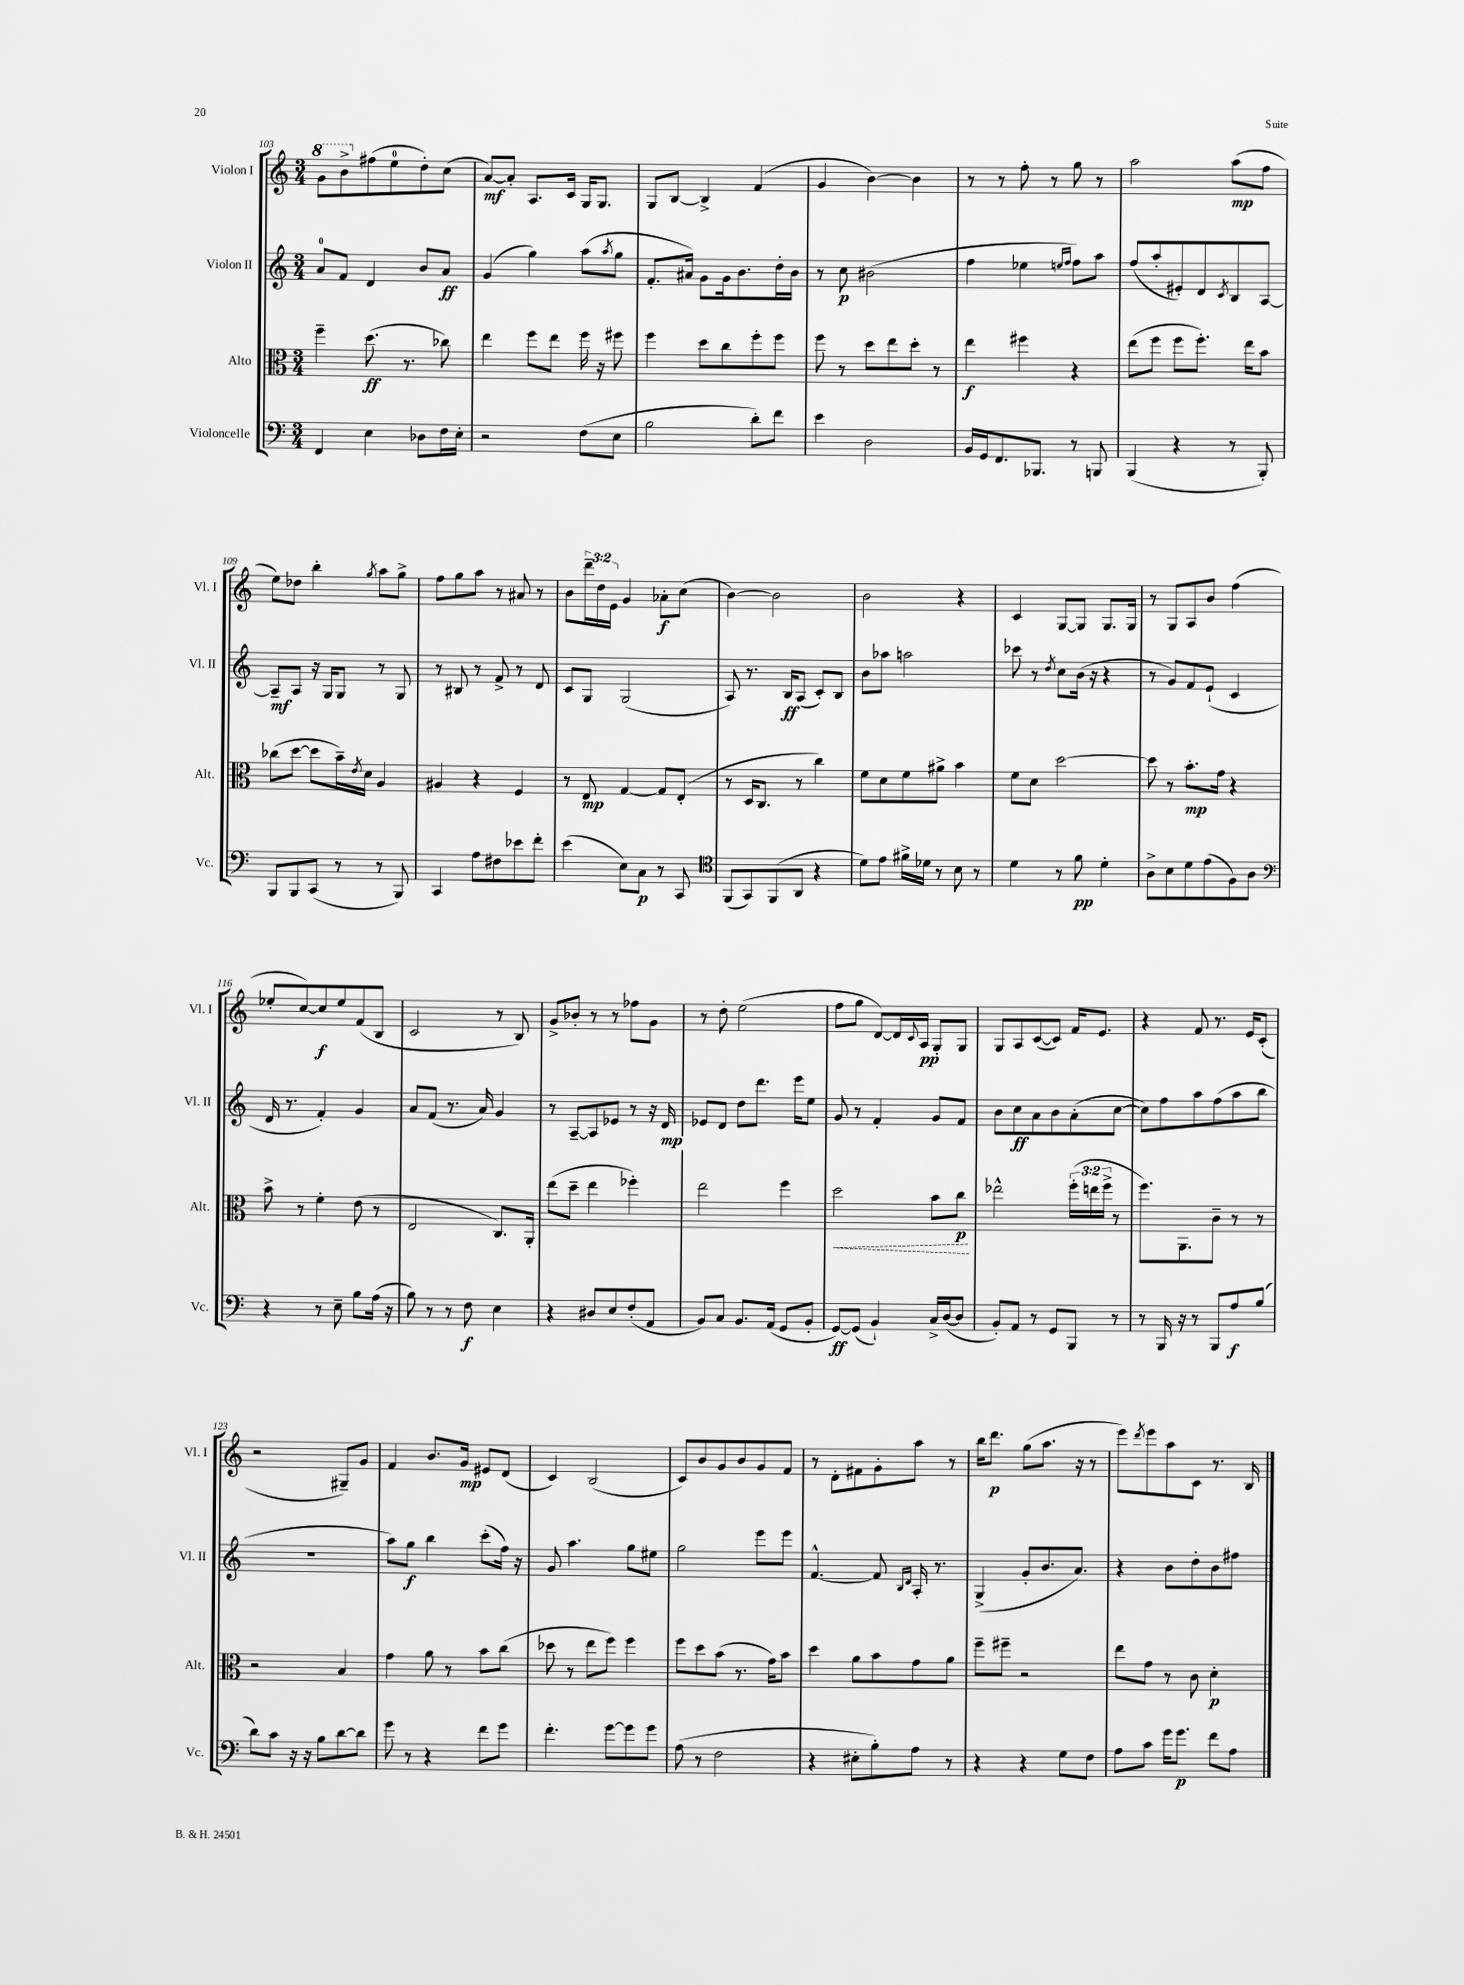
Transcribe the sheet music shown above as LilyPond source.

<<
\new StaffGroup <<
\new Staff = "s0" \with { instrumentName = "Violon I" shortInstrumentName = "Vl. I" } {
    \clef treble \key c \major \numericTimeSignature \time 3/4 \override Staff.TupletNumber.text = #tuplet-number::calc-fraction-text
    \ottava #1 g''8 b''8-> \ottava #0 fis''8( e''8-0 d''8-.) c''8( |
    a'8~\mf) a'8-. a8. c'16 g16 g8. |
    g8 b8~ b4-> f'4( |
    g'4 b'4~) b'4 |
    r8 r8 f''8-. r8 g''8 r8 |
    a''2 a''8\mp( f''8 |
    e''8) des''8 b''4-. \acciaccatura { g''8 } a''8 g''8-> |
    f''8 g''8 a''8 r8 ais'8 r8 |
    b'8 \tuplet 3/2 { d'''16-- d''16 e'16 } g'4 aes'8-.\f c''8( |
    b'4~) b'2 |
    b'2 r4 |
    c'4 g8~ g8 g8. g16 |
    r8 g8 a8 b'8 f''4( |
    ees''8-. c''8~) c''8\f ees''8 f'8( b8 |
    c'2 r8 b8) |
    g'8-> bes'8-. r8 r8 fes''8 g'8 |
    r8 d''8-. e''2( |
    f''8 g''8 d'8~) d'16 \appoggiatura { c'8 } a16\pp g8-. g8 |
    g8 a8 c'8~( c'8) f'16 e'8. |
    r4 f'8 r8. e'16 c'8-.( |
    r2 gis8--) g'8 |
    f'4 b'8. g'16\mp eis'8 d'8( |
    c'4) b2( |
    c'8) b'8 g'8 b'8 g'8 f'8 |
    r8 d'8-. fis'8 g'8-. a''8 r8 |
    b''16 d'''8.\p g''8( a''8. r16 r8 |
    e'''8) \acciaccatura { d'''8 } e'''8 a''8 c'8 r8. b16 \bar "|." |
}
\new Staff = "s1" \with { instrumentName = "Violon II" shortInstrumentName = "Vl. II" } {
    \clef treble \key c \major \numericTimeSignature \time 3/4
    a'8-0 f'8 d'4 b'8 a'8\ff |
    g'4( g''4) a''8( \acciaccatura { a''8 } g''8 |
    f'8.-. ais'16) g'8 g'16 b'8. d''16-. b'16 |
    r8 c''8\p bis'2( |
    f''4 ees''4 \grace { e''16 f''16 } f''8) a''8 |
    f''8( a''8-. eis'8-.) d'8 \acciaccatura { c'8 } b8 a8~ |
    a8--\mf a8 r16 g16 g8 r8 g8 |
    r8 bis8 r8 f'8-> r8 d'8 |
    c'8 g8 g2( |
    a8) r8. b16\ff a8( c'8-.) b8 |
    b'8 aes''8 a''2 |
    ces'''8 r8 \acciaccatura { d''8 } c''8 b'16( r16 r4 |
    r8 g'8) f'8 e'8-!( c'4 |
    d'16 r8. f'4-.) g'4 |
    a'8 f'8( r8. a'16) g'4 |
    r8 a8~-- a8 ees'8 r8 r16 d'16\mp |
    ees'8 d'8 d''8 d'''8. e'''16 e''8 |
    g'8 r8 f'4-. g'8 f'8 |
    b'8 c''8\ff a'8 b'8 a'8-.( c''8~ |
    c''8) f''8 a''8 f''8( a''8 b''8 |
    R2. |
    a''8) g''8\f b''4 c'''8-.( f''16) r16 |
    g'8 a''4. g''8 eis''8 |
    g''2 e'''8 e'''8 |
    f'4.~-^ f'8 \grace { b16 d'16 } a16-. r8. |
    g4->( g'8-. b'8. a'8.) |
    r4 b'8 d''8-. b'8 fis''8 \bar "|." |
}
\new Staff = "s2" \with { instrumentName = "Alto" shortInstrumentName = "Alt." } {
    \clef alto \key c \major \numericTimeSignature \time 3/4 \override Staff.TupletNumber.text = #tuplet-number::calc-fraction-text
    f''4-- d''8.\ff( r8. ces''8) |
    e''4 f''8 e''8 f''16 r16 fis''8 |
    f''4 d''8 c''8 f''8-. f''8 |
    f''8 r8 d''8 e''8 d''8-. r8 |
    e''4\f fis''4 r4 |
    e''8( f''8 f''8 f''8.-.) e''16 b'8 |
    ces''8( d''8~ d''8 b'16--) \acciaccatura { e'8 } d'16 a4 |
    ais4 r4 f4 |
    r8 e8\mp g4~ g8 e8-.( |
    r8 d16 c8. r8 c''4) |
    f'8 d'8 f'8 ais'8-> b'4 |
    f'8 d'8 d''2~ |
    d''8 r8 b'8.-.\mp g'16 r4 |
    b'8-> r8 f'4-. e'8( r8 |
    e2 c8.) a,16-. |
    e''8( d''8-- e''4 fes''4-.) |
    e''2 f''4 |
    \once \override Hairpin.style = #'dashed-line d''2\< b'8 c''8\p\! |
    ees''2-^ \tuplet 3/2 { f''16-.( e''16 f''16-> } r8 |
    f''8.) a,8. c'8-- r8 r8 |
    r2 b4 |
    g'4 a'8 r8 b'8 c''8( |
    des''8 r8 e''8 f''8) f''4 |
    f''8 d''8 b'8( r8. g'16) b'8 |
    d''4 a'8 b'8 g'8 a'8 |
    f''8-- fis''8-- r2 |
    e''8 g'8 r8 c'8 d'4-.\p \bar "|." |
}
\new Staff = "s3" \with { instrumentName = "Violoncelle" shortInstrumentName = "Vc." } {
    \clef bass \key c \major \numericTimeSignature \time 3/4
    f,4 e4 des8 f16 e16-. |
    r2 f8( e8 |
    b2 d'8-.) f'8 |
    e'4 d2 |
    b,16 g,16 f,8. bes,,8. r8 b,,8 |
    b,,4( r4 r8 b,,8-.) |
    b,,8 b,,8 c,8( r8 r8 b,,8) |
    c,4 a8 fis8 ees'8 f'8-. |
    e'4( e8) c8\p r8 c,8 |
    \clef tenor f,8( g,8) f,8( a,8 r4 |
    d'8) e'8 fis'16-> des'16 r8 b8 r8 |
    d'4 r8 f'8\pp d'4-. |
    a8-> b8 d'8 e'8( f8) a8 |
    \clef bass r4 r8 e8-- b8 a16( r16 |
    b8) r8 r8 f8\f e4 |
    r4 dis8 e8 f8-.( a,8 |
    b,8) c8 b,8. a,16( g,8 b,8-. |
    g,8~\ff) g,8( b,4-!) c16-> d16~( d8 |
    b,8-.) a,8 r8 g,8 b,,8 r8 |
    r8 b,,16 r16 r8 b,,8 a8\f b8( |
    d'8) c'8 r16 r16 b8 d'8~ d'8 |
    g'8 r8 r4 f'8 g'8 |
    f'4.-. g'8~ g'8 g'8 |
    a8( r8 f2 |
    r4 eis8-. b8-.) a8 r8 |
    r4 r4 g8 f8 |
    a8 c'8 g'16 g'8.\p f'8 a8 \bar "|." |
}
>>
>>
\layout { \context { \Score currentBarNumber = #103 } }
